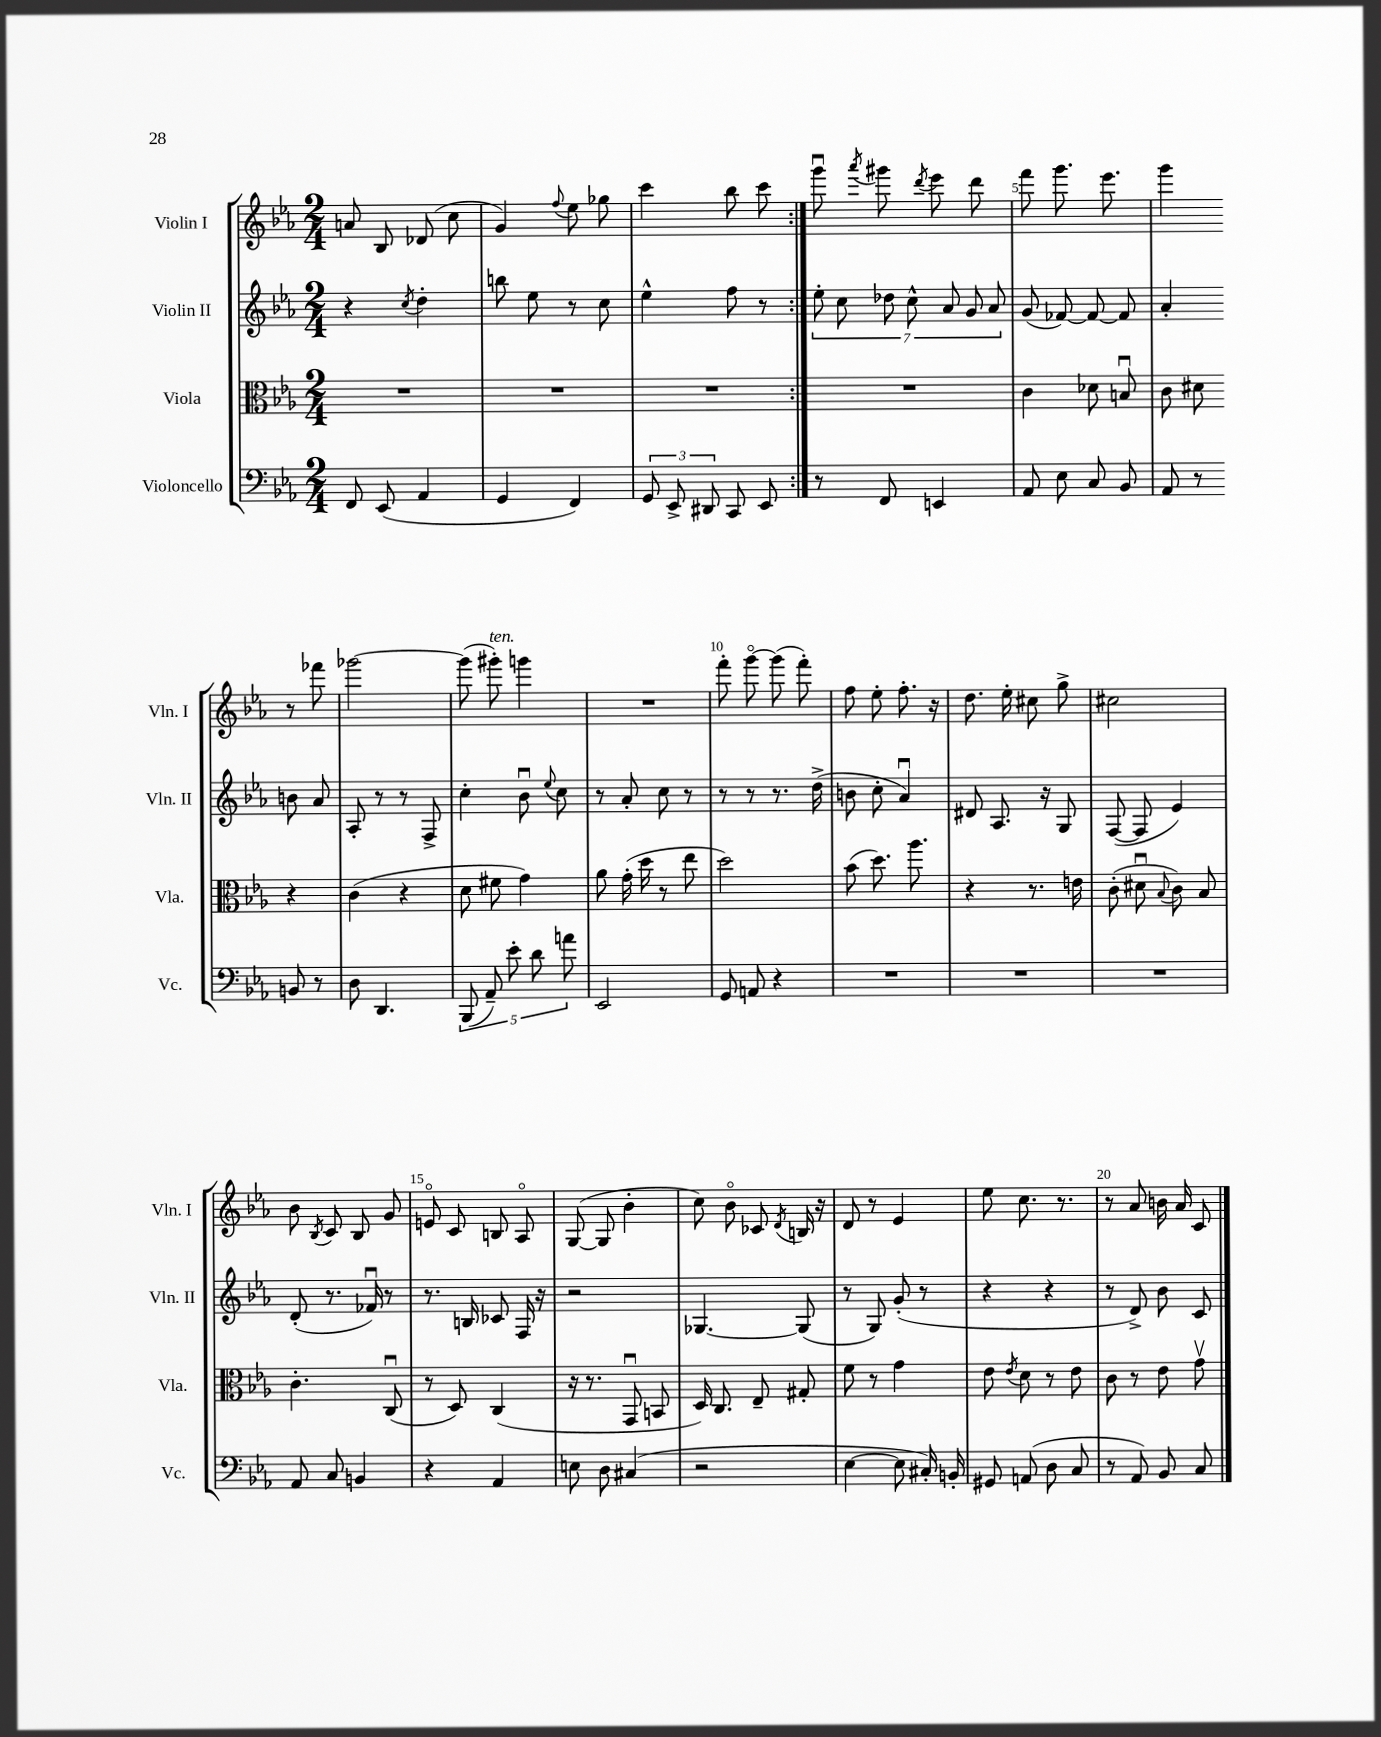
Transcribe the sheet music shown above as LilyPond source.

<<
\new StaffGroup <<
\new Staff = "s0" \with { instrumentName = "Violin I" shortInstrumentName = "Vln. I" } {
    \clef treble \key ees \major \numericTimeSignature \time 2/4
    \autoBeamOff \repeat volta 2 { a'8 bes8 des'8( c''8 |
    g'4) \appoggiatura { f''8 } ees''8 ges''8 |
    c'''4 bes''8 c'''8 | }
    g'''8\downbow \acciaccatura { aes'''8 } gis'''8 \acciaccatura { d'''8 } ees'''8 d'''8 |
    f'''8 g'''8. ees'''8. |
    g'''4 r8 fes'''8 |
    ges'''2~ |
    ges'''8( gis'''8-.^\markup { \italic "ten." }) g'''4 |
    R2 |
    f'''8-. g'''8~\flageolet g'''8( f'''8-.) |
    f''8 ees''8-. f''8.-. r16 |
    d''8. ees''16-. cis''8 g''8-> |
    cis''2 |
    bes'8 \acciaccatura { bes8 } c'8 bes8 g'8 |
    e'8\flageolet c'8 b8 aes8\flageolet |
    g8~( g8 bes'4-. |
    c''8) bes'8\flageolet ces'8 \acciaccatura { d'8 } b16 r16 |
    d'8 r8 ees'4 |
    ees''8 c''8. r8. |
    r8 aes'8 b'16 aes'16 c'8 \bar "|." |
}
\new Staff = "s1" \with { instrumentName = "Violin II" shortInstrumentName = "Vln. II" } {
    \clef treble \key ees \major \numericTimeSignature \time 2/4
    \autoBeamOff \repeat volta 2 { r4 \acciaccatura { c''8 } d''4-. |
    b''8 ees''8 r8 c''8 |
    ees''4-^ f''8 r8 | }
    \tuplet 7/4 { ees''8-. c''8 des''8 c''8-^ aes'8 g'8 aes'8 } |
    g'8( fes'8~) fes'8~ fes'8 |
    aes'4-. b'8 aes'8 |
    aes8-. r8 r8 f8-> |
    c''4-. bes'8\downbow \appoggiatura { ees''8 } c''8 |
    r8 aes'8-. c''8 r8 |
    r8 r8 r8. d''16->( |
    b'8 c''8-. aes'4\downbow) |
    dis'8 aes8. r16 g8 |
    f8~( f8 ees'4) |
    d'8-.( r8. fes'16\downbow) r8 |
    r8. b16 ces'8 f16 r16 |
    r2 |
    ges4.~ ges8( |
    r8 g8) g'8-.( r8 |
    r4 r4 |
    r8 d'8->) bes'8 c'8 \bar "|." |
}
\new Staff = "s2" \with { instrumentName = "Viola" shortInstrumentName = "Vla." } {
    \clef alto \key ees \major \numericTimeSignature \time 2/4
    \autoBeamOff \repeat volta 2 { R2 |
    R2 |
    R2 | }
    R2 |
    c'4 des'8 b8\downbow |
    c'8 dis'8 r4 |
    c'4( r4 |
    d'8 fis'8 g'4) |
    aes'8 g'16-.( d''16 r8 ees''8 |
    d''2) |
    bes'8( d''8.) aes''8. |
    r4 r8. e'16 |
    c'8-.( dis'8\downbow \appoggiatura { bes8 } c'8) bes8 |
    c'4.-. c8\downbow( |
    r8 d8) c4( |
    r16 r8. g,8\downbow b,8 |
    d16) c8. ees8-- gis8-. |
    f'8 r8 g'4 |
    ees'8 \acciaccatura { ees'8 } d'8 r8 ees'8 |
    c'8 r8 ees'8 g'8\upbow \bar "|." |
}
\new Staff = "s3" \with { instrumentName = "Violoncello" shortInstrumentName = "Vc." } {
    \clef bass \key ees \major \numericTimeSignature \time 2/4
    \autoBeamOff \repeat volta 2 { f,8 ees,8( aes,4 |
    g,4 f,4) |
    \tuplet 3/2 { g,8 ees,8-> dis,8 } c,8 ees,8 | }
    r8 f,8 e,4 |
    aes,8 ees8 c8 bes,8 |
    aes,8 r8 b,8 r8 |
    d8 d,4. |
    \tuplet 5/4 { bes,,8( aes,8--) ees'8-. d'8 a'8 } |
    ees,2 |
    g,8 a,8 r4 |
    R2 |
    R2 |
    R2 |
    aes,8 c8 b,4 |
    r4 aes,4 |
    e8 d8 cis4( |
    r2 |
    ees4~ ees8 cis16-.) b,16-. |
    gis,8 a,8( d8 c8 |
    r8 aes,8) bes,8 c8 \bar "|." |
}
>>
>>
\layout { \context { \Score \override BarNumber.break-visibility = ##(#f #t #t) barNumberVisibility = #(every-nth-bar-number-visible 5) } }
